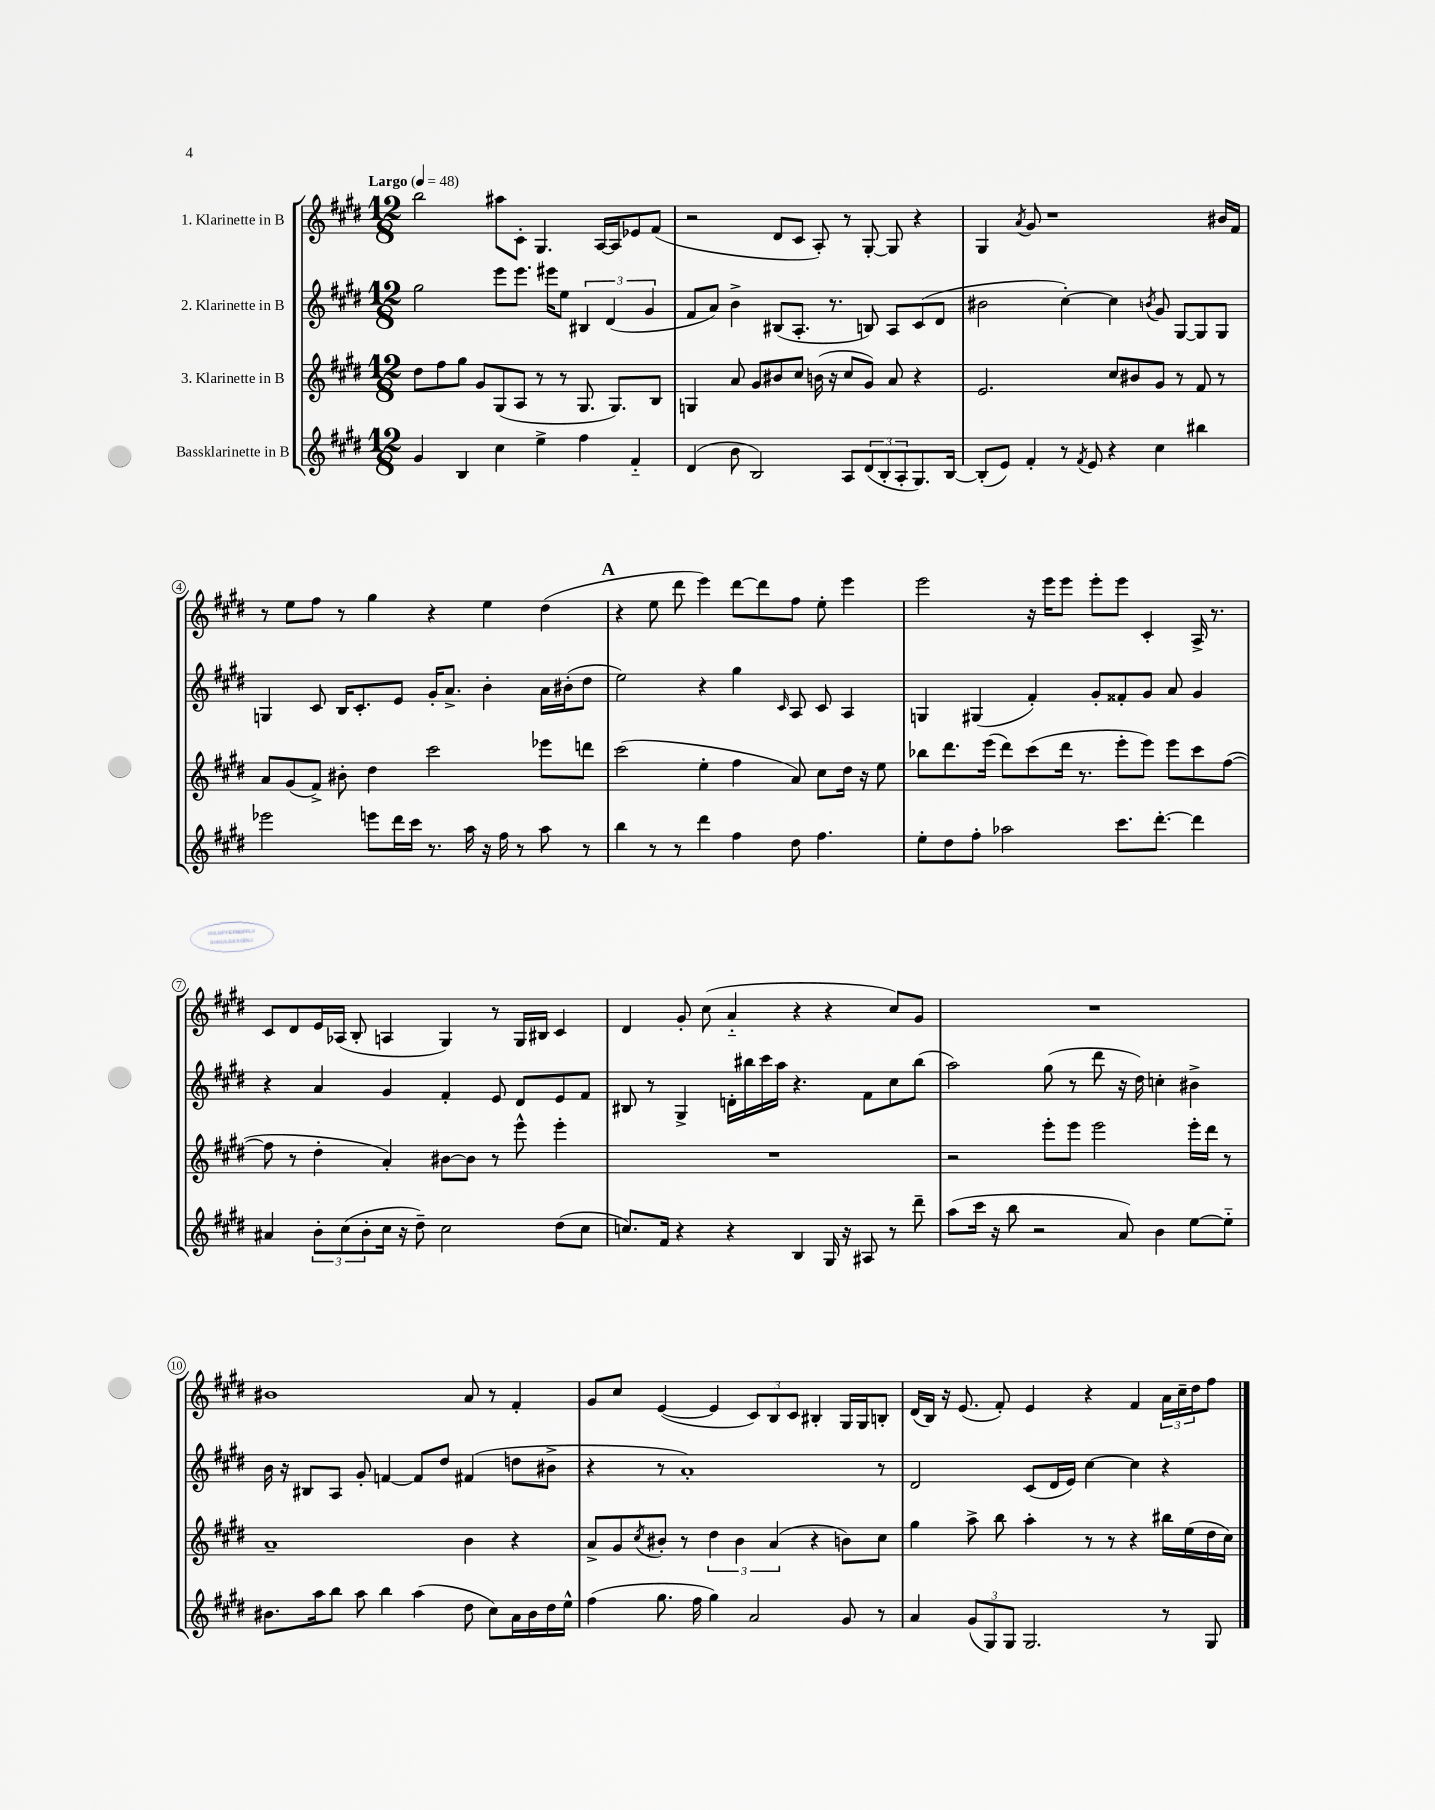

**kern	**kern	**kern	**kern
*staff4	*staff3	*staff2	*staff1
*clefG2	*clefG2	*clefG2	*clefG2
*k[f#c#g#d#]	*k[f#c#g#d#]	*k[f#c#g#d#]	*k[f#c#g#d#]
*M12/8	*M12/8	*M12/8	*M12/8
*MM48	*MM48	*MM48	*MM48
4g#/	8dd#\L	2gg#\	2bb\
.	8ff#\	.	.
4B/	8gg#\J	.	.
.	8g#/L	.	.
4cc#\	(8G#/	8eee\L	8aa#\L
.	8A/J	8.eee\J	8c#'\J
4ee^\	8r	.	4.G#/
.	.	16eee#\LK	.
.	8r	8ee\J	.
4ff#\	8.G#/	6B#/	.
.	.	.	[16A/LL
.	.	(6d#/	.
.	8.G#/L)	.	16A/]J
4f#'~/	.	.	8e-/
.	.	6g#/	.
.	8B/J	.	(8f#/J
=	=	=	=
(4d#/	4G/	8f#/L	2r
.	.	8a/J)	.
8b\	8a/	4b^\	.
2B/)	8g#/L	.	.
.	8b#/	(8B#/L	8d#/L
.	8cc#/J	8.A'/J	8c#/J
.	(16b\	.	8A'/)
.	16r	8.r	.
8A/L	8cc#/L	.	8r
(12d#/	8g#/J)	8B/)	[8G#'/
12B'/	.	.	.
.	8a/	8A/L	8G#/]
12A'/	.	.	.
8.G#/)	4r	(8c#/	4r
.	.	8d#/J	.
[16B/Jk	.	.	.
=	=	=	=
(8B'/]L	2.e/	2b#\	4G#/
8e/J)	.	.	.
.	.	.	8qa/
4f#'/	.	.	8g#/
.	.	.	1r
8r	.	[4cc#'\)	.
8qf#/	.	.	.
8e/	.	.	.
4r	8cc#/L	4cc#\]	.
.	8b#/	.	.
.	.	8qb/	.
4cc#\	8g#/J	8g#/	.
.	8r	[8G#/L	.
4bb#\	8f#/	8G#/]	.
.	8r	8G#/J	16b#/LL
.	.	.	16f#/JJ
=	=	=	=
2eee-\	8a/L	4G/	8r
.	(8g#/	.	8ee\L
.	8f#^/J)	8c#/	8ff#\J
.	8b#'\	16B/LK	8r
.	.	8.c#'/	.
8eee\L	4dd#\	.	4gg#\
16ddd#\L	.	8e/J	.
16ccc#\JJ	.	.	.
8.r	2ccc#\	16g#'/LK	4r
.	.	8.a^/J	.
16aa\	.	.	.
16r	.	4b'\	4ee\
16ff#\	.	.	.
8r	.	.	.
8aa\	8eee-\L	16a\LL	(4dd#\
.	.	(16b#'\J	.
8r	8ddd\J	8dd#\J	.
=	=	=	=
4bb\	(2ccc#\	2ee\)	4r
8r	.	.	8ee\
8r	.	.	8ddd#\
4ddd#\	4ee'\	4r	4eee\)
4ff#\	4ff#\	4gg#\	[8ddd#\L
.	.	.	8ddd#\]
.	.	16qqc#/	.
8dd#\	8a/)	8A/	8ff#\J
4.ff#\	8cc#\L	8c#/	8ee'\
.	16dd#\Jk	4A/	4eee\
.	16r	.	.
.	8ee\	.	.
=	=	=	=
8ee'\L	8bb-\L	4G/	2eee\
8dd#\	8.ddd#\	.	.
8ff#'\J	.	(4G#/	.
.	(16eee\Jk	.	.
2aa-\	8ddd#\L)	.	.
.	(8ccc#\	4f#'/)	16r
.	.	.	16eee\LK
.	16ddd#\Jk	.	8eee\J
.	8.r	.	.
.	.	8g#'/L	8eee'\L
8.ccc#\L	8eee'\L	8f##'/	8eee\J
.	8eee\J)	8g#/J	4c#'/
[8.ddd#'\J	.	.	.
.	8eee\L	8a/	.
4ddd#\]	8ccc#\	4g#/	16A^/
.	.	.	8.r
.	([8ff#\J	.	.
=	=	=	=
4a#/	8ff#\]	4r	8c#/L
.	8r	.	8d#/
12b'\L	4dd#'\	4a/	16e/L
.	.	.	(16A-/JJ
(12cc#\	.	.	.
.	.	.	8B'/
12b'\	.	.	.
16cc#\Jk	4a'/)	4g#/	4A/
16r	.	.	.
8dd#~\)	.	.	.
2cc#\	[8b#\L	4f#'/	4G#/)
.	8b#\]J	.	.
.	8r	8e/	8r
.	8eee^^\	8d#/L	16G#/LL
.	.	.	16B#/JJ
(8dd#\L	4eee'\	8e/	4c#/
8cc#\J	.	8f#/J	.
=	=	=	=
8.cc/L)	1.r	8B#/	4d#/
.	.	8r	.
16f#/Jk	.	.	.
4r	.	4G#^/	8g#'/
.	.	.	(8cc#\
4r	.	16d'\LL	4a'~/
.	.	16bb#\	.
.	.	16ccc#\	.
.	.	16aa\JJ	.
4B/	.	4.r	4r
16G#/	.	.	4r
16r	.	.	.
8A#/	.	8f#\L	.
8r	.	8cc#\	8cc#/L)
8ddd#~\	.	(8bb#\J	8g#/J
=	=	=	=
(8aa\L	2r	2aa\)	1.r
16ccc#\Jk	.	.	.
16r	.	.	.
8bb\	.	.	.
2r	.	.	.
.	8eee'\L	(8gg#\	.
.	8eee\J	8r	.
.	2eee\	8ddd#\	.
8a/)	.	16r	.
.	.	16dd#\)	.
4b\	.	4cc'\	.
[8ee\L	16eee'\LL	4b#^\	.
.	16ddd#\JJ	.	.
8ee'~\]J	8r	.	.
=	=	=	=
8.b#\L	1a~	16b\	1b#
.	.	16r	.
.	.	8B#/L	.
16aa\k	.	.	.
8bb\J	.	8A/J	.
8aa\	.	8g#'/	.
4bb\	.	[4f/	.
(4aa\	.	8f/]L	.
.	.	8dd#/J	.
8dd#\	4b\	(4f#/	8a/
8cc#\L)	.	.	8r
16a\L	4r	8dd\L	4f#'/
16b#\	.	.	.
16dd#\	.	8b#^\J	.
16ee^^\JJ	.	.	.
=	=	=	=
(4ff#\	8a^/L	4r	8g#/L
.	8g#/	.	8cc#/J
.	8qcc#/	.	.
8.gg#\	8b#'/J	8r	([4e/
.	8r	1a')	.
16ff#\	.	.	.
4gg#\)	6dd#\	.	4e/]
.	6b#\	.	.
2a/	.	.	12c#/L)
.	(6a/	.	12B/
.	.	.	12c#/J
.	4r	.	4B#'/
8g#/	8b\L)	.	16G#/LL
.	.	.	16G#/J
8r	8cc#\J	8r	8B'/J
=	=	=	=
4a/	4gg#\	2d#/	(16d#/LL
.	.	.	16B/JJ)
.	.	.	16r
.	.	.	(8.e/
(12g#/L	8aa^\	.	.
12G#/)	.	.	.
.	8bb\	.	8f#'/)
12G#/J	.	.	.
2.G#/	4aa'\	(8c#/L	4e/
.	.	16d#/L	.
.	.	16e/JJ)	.
.	8r	[4cc#\	4r
.	8r	.	.
.	4r	4cc#\]	4f#/
8r	16bb#\LL	4r	24a\LL
.	.	.	24cc#~\
.	(16ee\	.	.
.	.	.	24dd#\J
8G#/	16dd#\	.	8ff#\J
.	16cc#\JJ)	.	.
==	==	==	==
*-	*-	*-	*-
